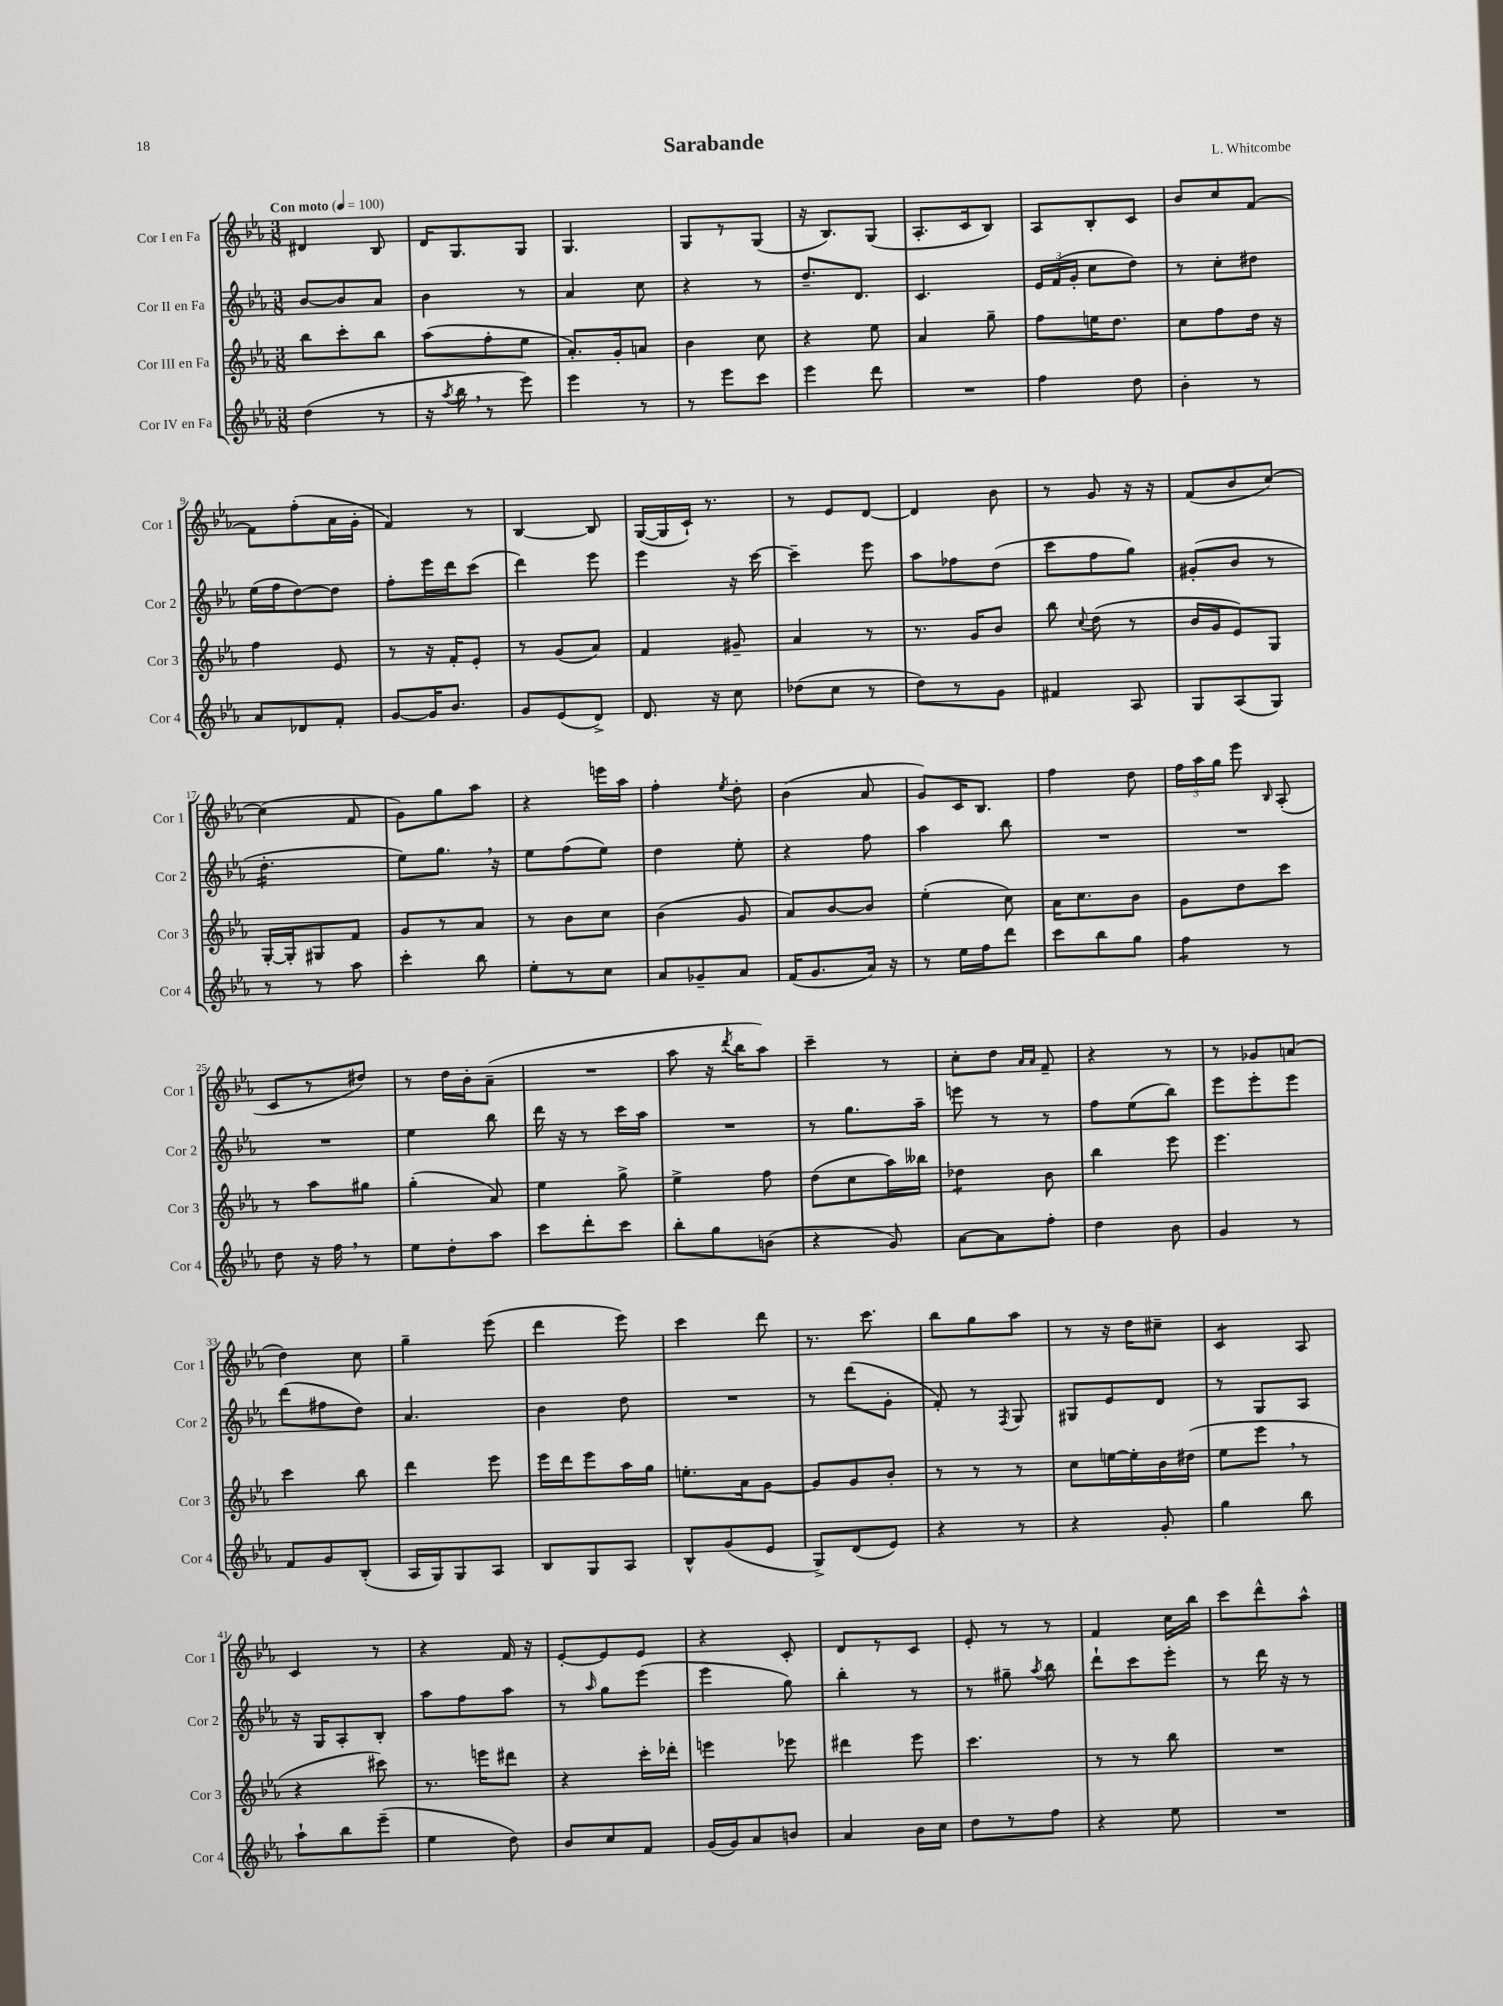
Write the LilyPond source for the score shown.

\header { title = "Sarabande" composer = "L. Whitcombe" }
<<
\new StaffGroup <<
\new Staff = "s0" \with { instrumentName = "Cor I en Fa" shortInstrumentName = "Cor 1" } {
    \clef treble \key ees \major \numericTimeSignature \time 3/8 \tempo "Con moto" 4 = 100
    \autoBeamOff dis'4 bes8 |
    d'16[ g8. g8] |
    g4. |
    g8[ r8 g8]( |
    r16 bes8.[) g8]( |
    aes8.[-. c'16 bes8]) |
    aes8[ bes8-. c'8] |
    bes'8[ c''8 f'8]~ |
    f'8[ f''8-.( aes'16 g'16]-. |
    f'4) r8 |
    bes4~ bes8 |
    g16[~( g16 c'16]-!) r8. |
    r8 ees'8[ d'8]~ |
    d'4 bes'8 |
    r8 g'8 r16 r16 |
    f'8[( bes'8 c''8]~) |
    c''4( f'8 |
    g'8[) g''8 aes''8] |
    r4 e'''16[ aes''16] |
    f''4-. \acciaccatura { ees''8 } d''8-. |
    bes'4( aes'8 |
    g'8[) c'16 bes8.] |
    f''4 d''8 |
    \tuplet 3/2 { f''16[ aes''16 g''16] } ees'''8 \grace { bes16 } aes8-.( |
    c'8[ r8 dis''8]) |
    r8 d''16[ bes'16-. aes'8]--( |
    R4. |
    aes''8 r16 \acciaccatura { d'''8 } bes''16[ aes''8]) |
    c'''4-- r8 |
    c''8[-. d''8] \grace { aes'16[ aes'16] } f'8-- |
    r4 r8 |
    r8 ges'8[ a'8]( |
    d''4) c''8 |
    g''4-- ees'''8( |
    d'''4 ees'''8) |
    c'''4 d'''8 |
    r8. c'''8. |
    bes''8[ g''8 aes''8] |
    r8 r16 d''16[ cis''8]-- |
    c'4:8 aes8 |
    c'4 r8 |
    r4 f'16 r16 |
    ees'8[~-. ees'8 ees'8] |
    r4 c'8-. |
    d'8[ r8 c'8] |
    ees'8-. r8 r8 |
    f'4 c''16[ bes''16] |
    c'''8[ d'''8-^ aes''8]-^ \bar "|." |
}
\new Staff = "s1" \with { instrumentName = "Cor II en Fa" shortInstrumentName = "Cor 2" } {
    \clef treble \key ees \major \numericTimeSignature \time 3/8
    \autoBeamOff bes'8[~ bes'8 aes'8] |
    bes'4 r8 |
    aes'4 c''8 |
    r4 r8 |
    d''8.[-- d'8.] |
    c'4. |
    \tuplet 3/2 { ees'16[ f'16( g'16]-. } c''8[ d''8]) |
    r8 c''8[-. dis''8] |
    ees''16[( f''16 d''8~) d''8] |
    f''8[-. ees'''16 d'''16 c'''8]( |
    d'''4) ees'''8 |
    ees'''4 r16 c'''16~ |
    c'''4-- ees'''8 |
    aes''8[ fes''8 d''8]( |
    c'''8[ f''8 g''8]) |
    gis'8[-.( bes'8] r8 |
    d''4.:16-. |
    ees''8[) g''8.] \breathe r16 |
    ees''8[ f''8( ees''8]) |
    d''4 ees''8-. |
    r4 f''8 |
    aes''4 bes''8 |
    R4. |
    R4. |
    R4. |
    ees''4 bes''8 |
    d'''16 r16 r8 c'''16[ aes''16] |
    R4. |
    r8 g''8.[ aes''16]-- |
    e'''8 r8 r8 |
    f''8[ ees''8( bes''8]) |
    ees'''8[ ees'''8-. ees'''8] |
    d'''8[( fis''8 d''8]) |
    aes'4. |
    bes'4 d''8 |
    R4. |
    r8 d'''8[( g'8]-. |
    f'8-.) r8 \acciaccatura { f8 } g8 |
    gis8[ ees'8 d'8] |
    r8 g8[ aes8] |
    r16 g16[ aes8-. bes8]-. |
    aes''8[ f''8 aes''8] |
    r8 \grace { aes''16 } g''8[ ees'''8]( |
    ees'''4 g''8) |
    bes''4-. r8 |
    r8 gis''8-- \acciaccatura { aes''8 } bes''8 |
    d'''8[-! c'''8 ees'''8]-. |
    r8 d'''16 r16 r8 \bar "|." |
}
\new Staff = "s2" \with { instrumentName = "Cor III en Fa" shortInstrumentName = "Cor 3" } {
    \clef treble \key ees \major \numericTimeSignature \time 3/8
    \autoBeamOff bes''8[ c'''8-. bes''8] |
    aes''8[( f''8-. ees''8] |
    aes'8.[-.) g'16-. a'8] |
    bes'4 c''8 |
    r4 ees''8 |
    aes'4 g''8-- |
    f''8[ e''16 d''8.] |
    c''8[ f''8 d''16] r16 |
    f''4 ees'8 |
    r8 r16 f'16[-. ees'8]-. |
    r8 g'8[( aes'8]) |
    f'4 gis'8-- |
    aes'4 r8 |
    r8. g'16[ bes'8] |
    bes''8 \appoggiatura { c''8 } d''8( r8 |
    bes'16[ g'16 ees'8) g8] |
    g16[~-. g16-. gis8 f'8] |
    g'8[ r8 aes'8] |
    r8 bes'8[ c''8] |
    bes'4( g'8 |
    aes'8[) bes'8~ bes'8] |
    ees''4-.( c''8) |
    aes'16[ c''8. bes'8] |
    g'8[ d''8 c'''8] |
    r8 aes''8[ gis''8] |
    g''4-.( aes'8) |
    ees''4 g''8-> |
    ees''4-> f''8 |
    d''8[( c''8 aes''16) beses''16] |
    des''4:8 bes'8 |
    bes''4 ees'''8 |
    ees'''4. |
    c'''4 bes''8 |
    d'''4 ees'''8 |
    ees'''16[ d'''16 ees'''8 aes''16 g''16] |
    e''8.[-. aes'16 g'8]~ |
    g'8[ g'8 bes'8]-. |
    r8 r8 r8 |
    c''8[ e''16~ e''16-. bes'16 dis''16]( |
    ees''8[ ees'''8] \breathe r8 |
    r4 cis'''8) |
    r8. e'''16[ dis'''8] |
    r4 c'''16[-. des'''16]-. |
    e'''4 ees'''8 |
    dis'''4 ees'''8 |
    c'''4. |
    r8 r8 bes''8 |
    R4. \bar "|." |
}
\new Staff = "s3" \with { instrumentName = "Cor IV en Fa" shortInstrumentName = "Cor 4" } {
    \clef treble \key ees \major \numericTimeSignature \time 3/8
    \autoBeamOff d''4( r8 |
    r16 \acciaccatura { aes''8 } bes''16 \breathe r8 ees'''8) |
    ees'''4 r8 |
    r8 ees'''8[ c'''8] |
    ees'''4 d'''8 |
    R4. |
    f''4 d''8 |
    bes'4-. r8 |
    aes'8[ des'8 f'8]-. |
    g'8[~ g'16 bes'8.] |
    g'8[ ees'8( d'8]->) |
    d'8. r16 c''8 |
    des''8[( c''8] r8 |
    d''8[) r8 g'8] |
    fis'4 aes8 |
    g8[ aes8( g8]) |
    r8 r8 aes''8 |
    c'''4-. bes''8 |
    ees''8[-. r8 c''8] |
    aes'8[ ges'8-- aes'8] |
    f'16[( g'8. aes'16]) r16 |
    r8 ees''16[ f''16 d'''8] |
    c'''8[ bes''8 g''8] |
    f''4:8 r8 |
    d''8 r16 f''16 \breathe r8 |
    ees''8[ d''8-. aes''8] |
    c'''8[ d'''8-. c'''8] |
    bes''8[-. g''8 b'8]( |
    r4 g'8) |
    aes'8[~ aes'8 f''8]-. |
    d''4 bes'8 |
    g'4 r8 |
    f'8[ g'8 bes8]-.( |
    aes16[ g16) g8 aes8] |
    bes8[ g8 aes8] |
    bes8[-^ g'8( ees'8] |
    g8[->) d'8( ees'8]) |
    r4 r8 |
    r4 g'8-. |
    g''4 bes''8 |
    aes''8[-! bes''8 ees'''8]--( |
    ees''4 d''8) |
    bes'8[ c''8 f'8] |
    g'16[( g'16) aes'8 b'8] |
    aes'4 bes'16[ c''16] |
    d''8[ r8 f''8] |
    r4 ees''8 |
    R4. \bar "|." |
}
>>
>>
